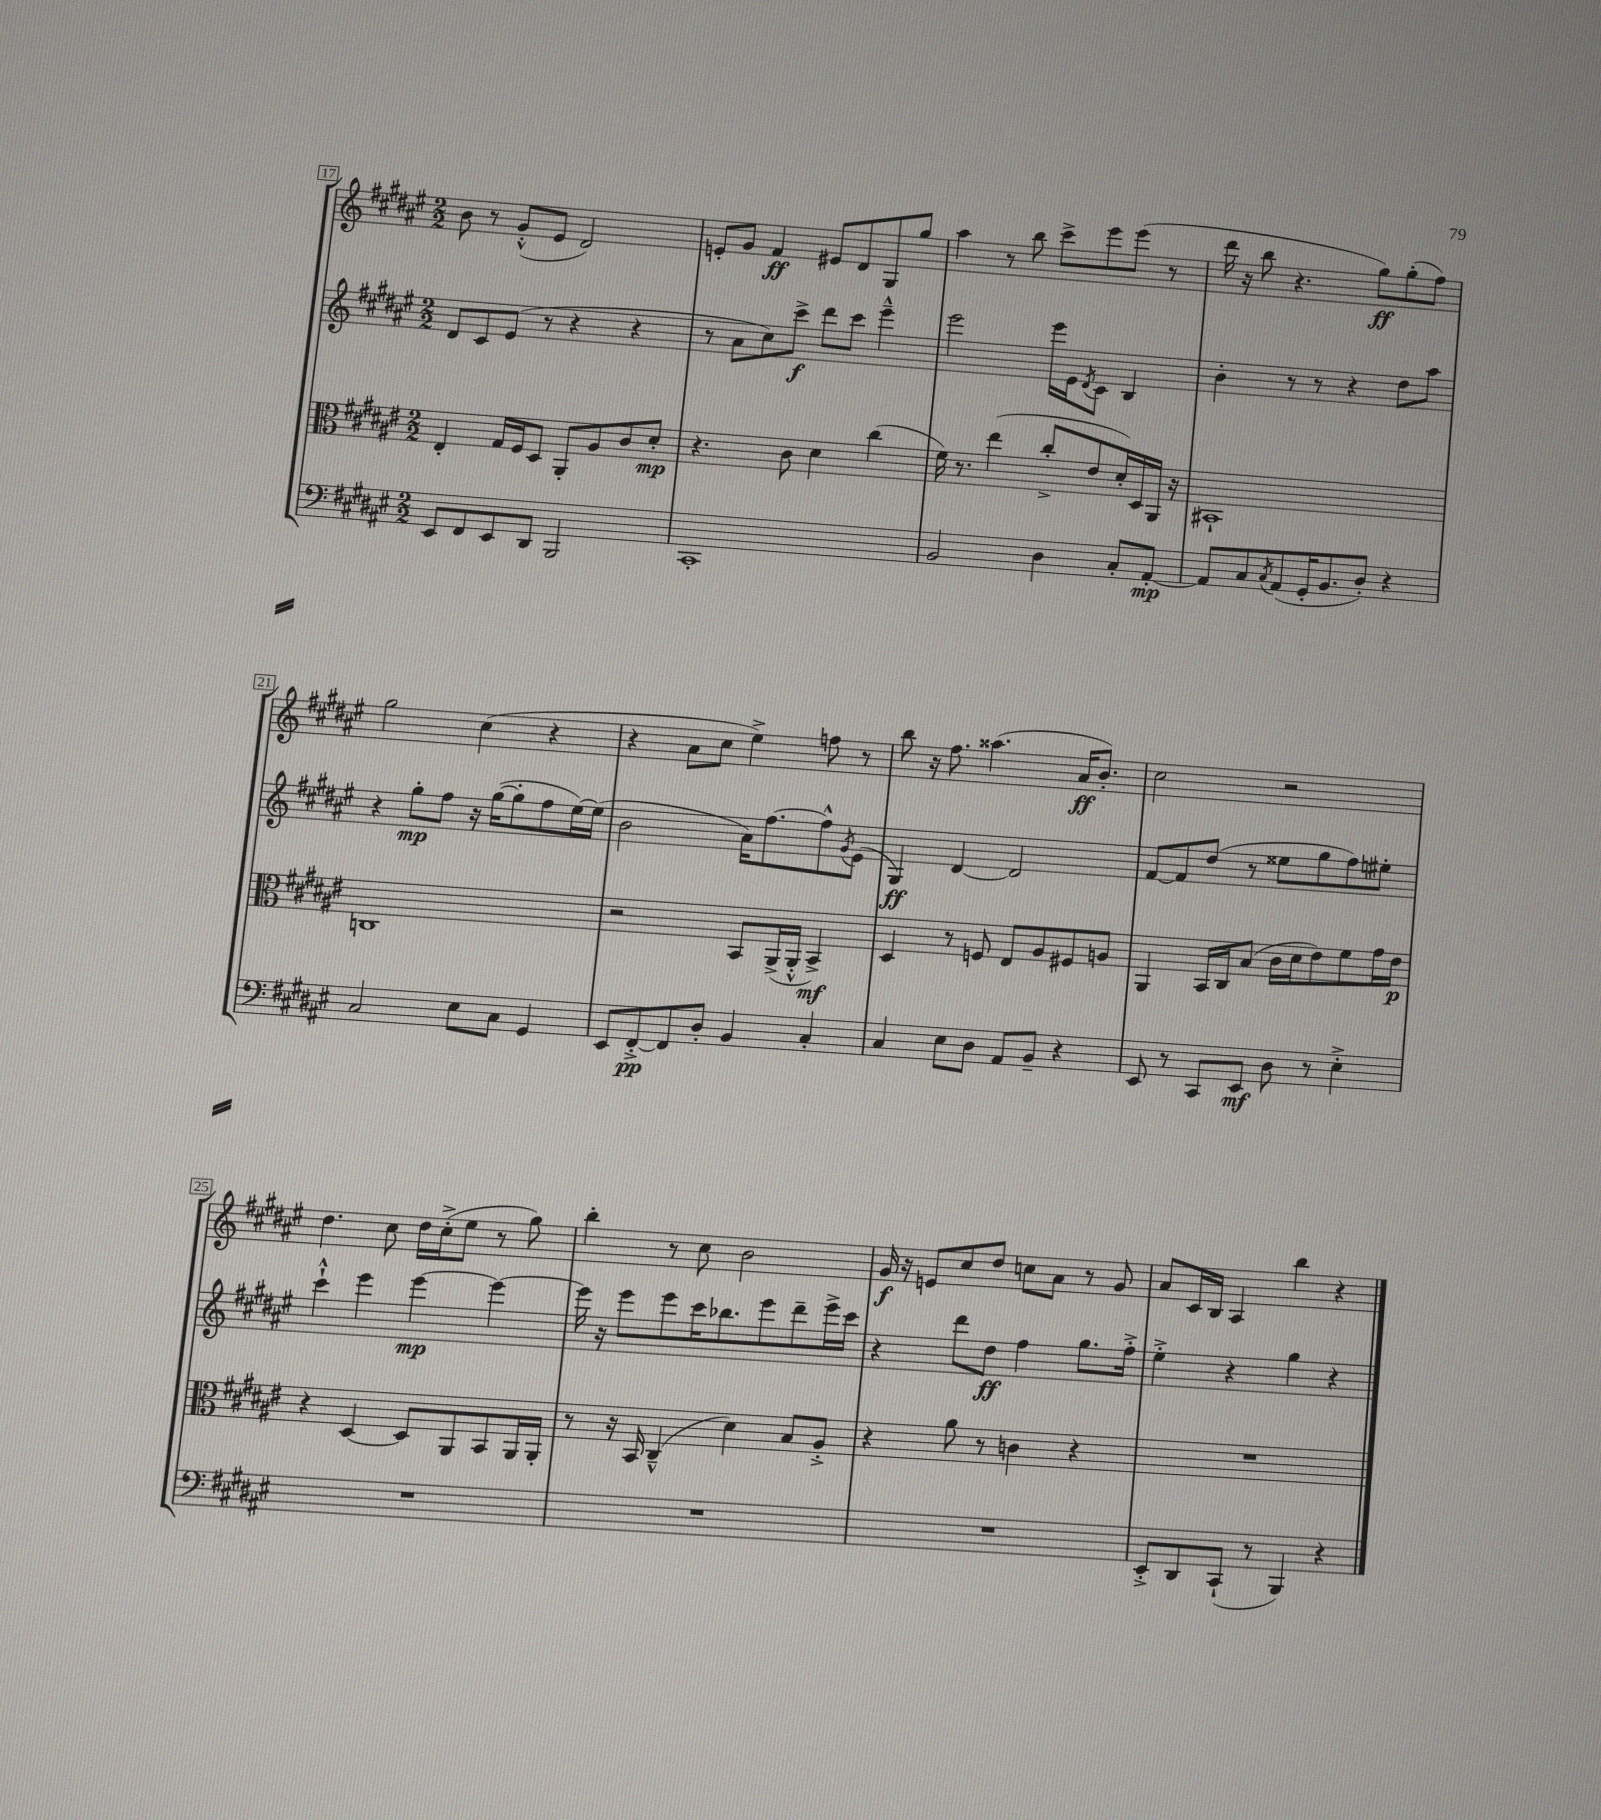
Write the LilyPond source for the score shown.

<<
\new StaffGroup <<
\new Staff = "s0" {
    \clef treble \key fis \major \numericTimeSignature \time 2/2
    b'8 r8 gis'8-.-^( eis'8 dis'2) |
    e'8-. gis'8 fis'4\ff eis'8 dis'8 gis8 gis''8 |
    ais''4 r8 b''8 cis'''8-> eis'''8 eis'''8( r8 |
    dis'''16 r16 b''8 r4. gis''8\ff) gis''8-.( fis''8) |
    gis''2 cis''4( r4 |
    r4 ais'8 cis''8 eis''4->) f''8 r8 |
    b''8 r16 fis''8. aisis''4.( ais'16\ff b'8.-.) |
    cis''2 r2 |
    dis''4. cis''8 dis''16 cis''16-.->( eis''8 r8 gis''8) |
    b''4-. r8 cis''8 b'2 |
    gis'16\f r16 e'8 cis''8 dis''8 c''8 ais'8 r8 gis'8 |
    ais'8 cis'16 b16 ais4 b''4 r4 \bar "|." |
}
\new Staff = "s1" {
    \clef treble \key fis \major \numericTimeSignature \time 2/2
    dis'8 cis'8 eis'8( r8 r4 r4 |
    r8 ais'8 cis''8) cis'''8->\f dis'''8 cis'''8 eis'''4---^ |
    eis'''2 eis'''16 eis'16 \acciaccatura { dis'8 } cis'8 b4 |
    b'4-. r8 r8 r4 dis''8 ais''8 |
    r4 gis''8-.\mp fis''8 r16 gis''16~( gis''8-. fis''8 eis''16~) eis''16( |
    b'2 ais'16) fis''8.~ fis''8-^ \acciaccatura { gis'8 } eis'8( |
    gis4\ff) dis'4~ dis'2 |
    fis'8~ fis'8 dis''8( r8 eisis''8 gis''8 fis''8) eis''8-. |
    cis'''4-!-^ eis'''4 eis'''4~\mp eis'''4~ |
    eis'''16 r16 eis'''8 eis'''8 cis'''16 bes''8. eis'''8 dis'''8-- eis'''16-> cis'''16 |
    r4 dis'''8 dis''8\ff fis''4 gis''8. fis''16-.-> |
    eis''4-.-> r4 gis''4 r4 \bar "|." |
}
\new Staff = "s2" {
    \clef alto \key fis \major \numericTimeSignature \time 2/2
    eis4-. gis16 fis16 dis8 ais,8-. ais8 cis'8 dis'8-.\mp |
    r4. cis'8 dis'4 cis''4( |
    fis'16) r8. eis''4( cis''8-.-> eis'8 dis'16-.) dis16 ais,16 r16 |
    bis,1-! |
    c1 |
    r2 b,8 ais,16->( ais,16-.-^ b,4->\mf) |
    dis4 r8 f8 eis8 ais8 fis8 a8 |
    ais,4 b,16 cis16 b8( cis'16 dis'16 eis'8) fis'8 gis'16 eis'16\p |
    r4 dis4~ dis8 ais,8 b,8 ais,16 ais,16-. |
    r8 r16 b,16 cis4---^( dis'4) b8 ais8-.-> |
    r4 ais'8 r8 c'4 r4 |
    R1 \bar "|." |
}
\new Staff = "s3" {
    \clef bass \key fis \major \numericTimeSignature \time 2/2
    eis,8 fis,8 eis,8 dis,8 b,,2 |
    cis,1-. |
    b,2 dis4 cis8-. ais,8~-.\mp |
    ais,8 cis8 \acciaccatura { cis8 } ais,8( gis,16-. b,8. dis8-.) r4 |
    cis2 eis8 cis8 gis,4 |
    eis,8 fis,8~-.->\pp fis,8 dis8-. b,4 cis4-. |
    cis4 eis8 dis8 ais,8 b,8-- r4 |
    eis,8 r8 cis,8 eis,8\mf dis8 r8 eis4-.-> |
    R1 |
    R1 |
    R1 |
    eis,8-.-> dis,8 cis,8-!( r8 b,,4) r4 \bar "|." |
}
>>
>>
\layout { \context { \Score currentBarNumber = #17 \override BarNumber.stencil = #(make-stencil-boxer 0.1 0.3 ly:text-interface::print) } }
